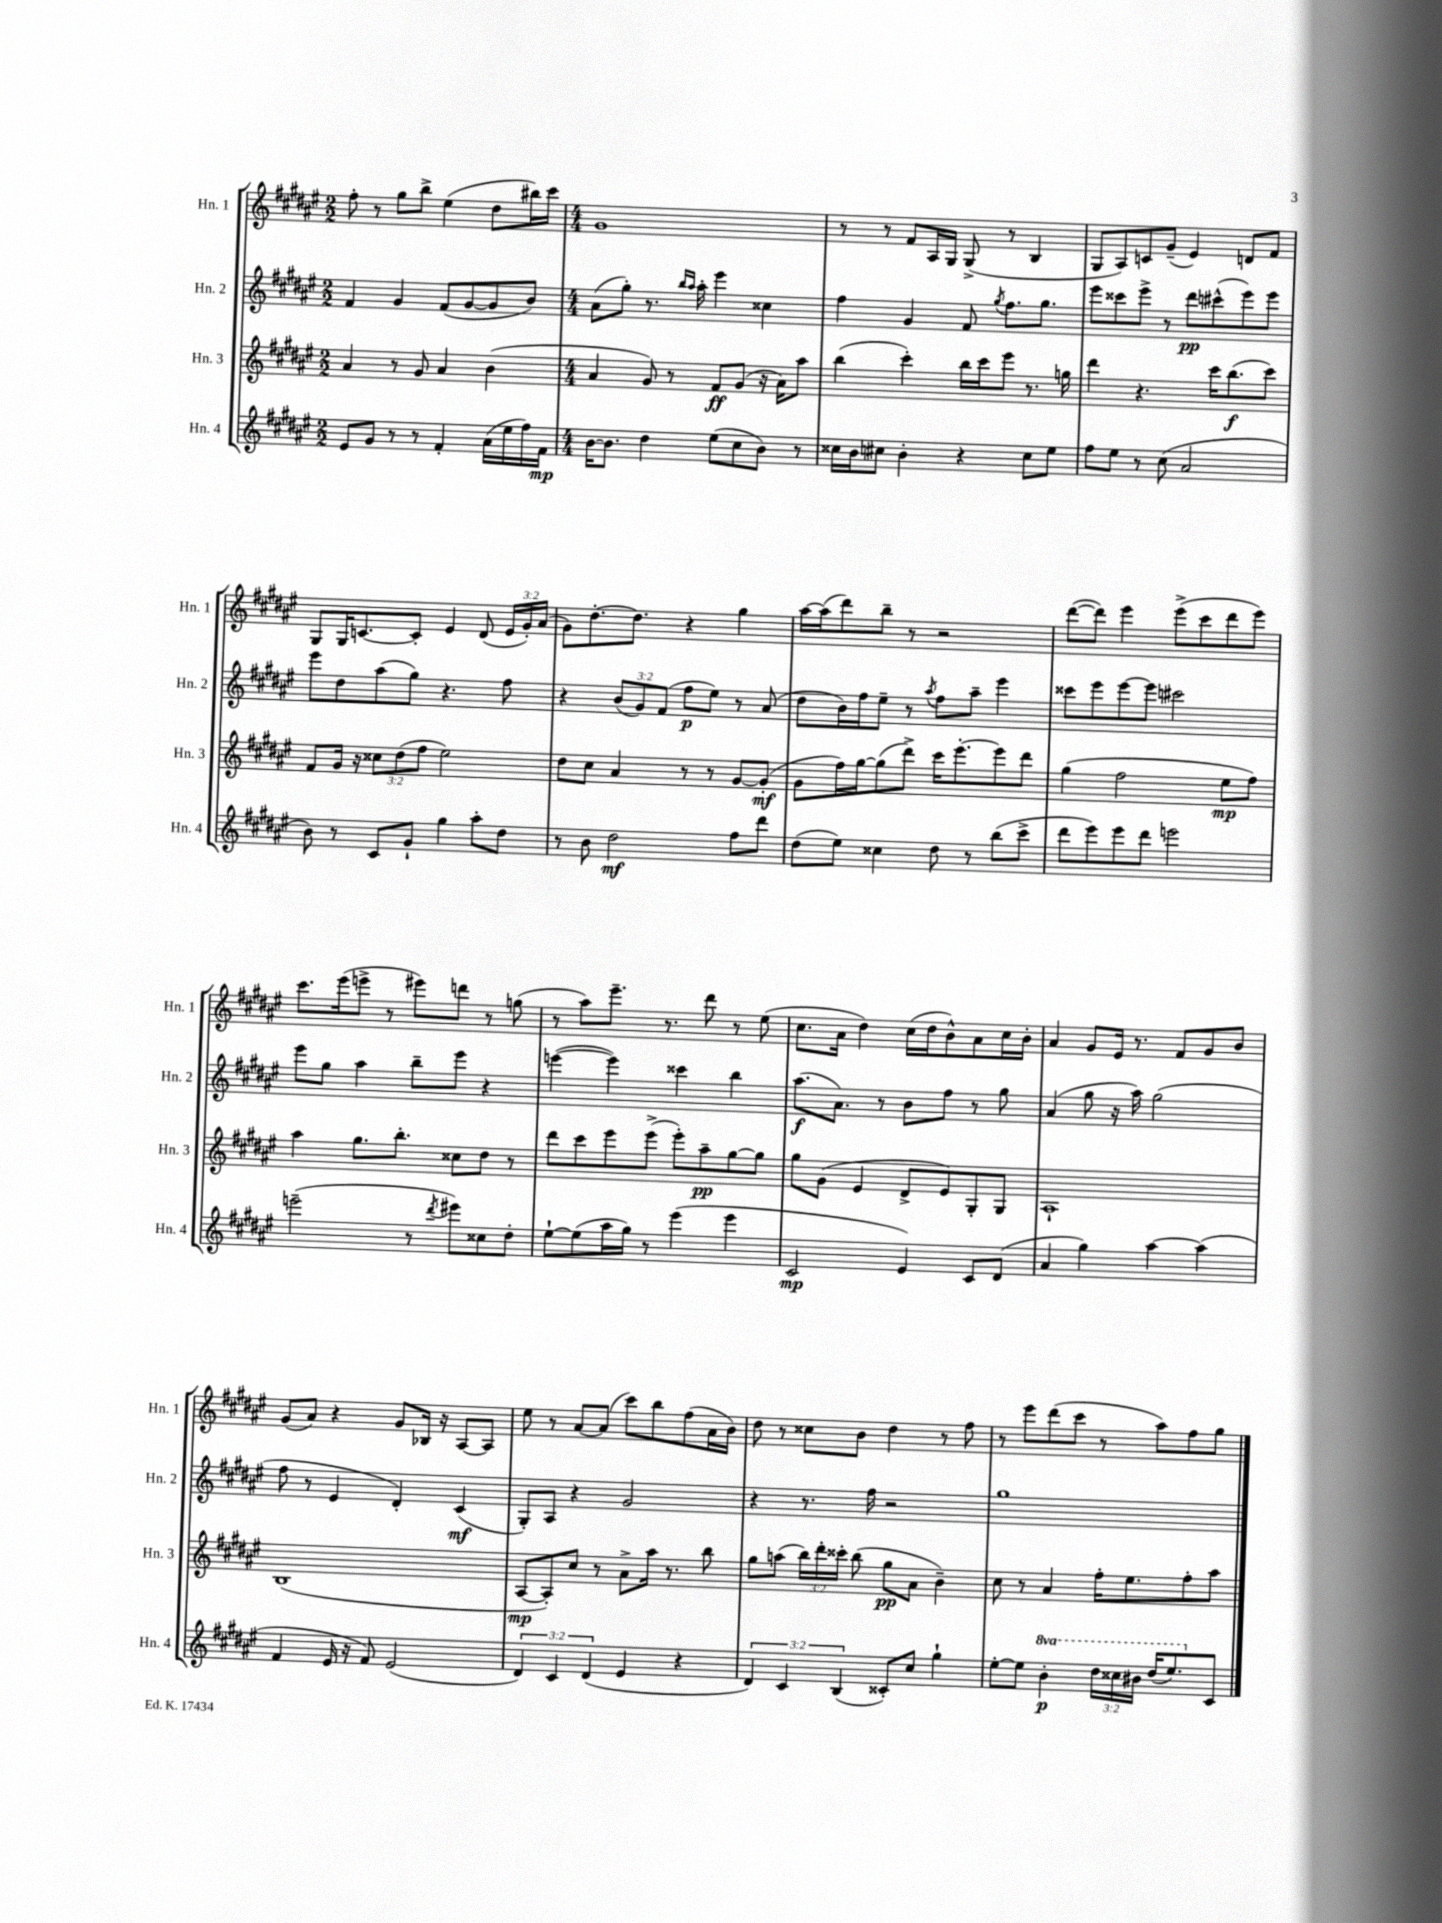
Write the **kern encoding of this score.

**kern	**kern	**kern	**kern
*staff4	*staff3	*staff2	*staff1
*clefG2	*clefG2	*clefG2	*clefG2
*k[f#c#g#d#a#e#]	*k[f#c#g#d#a#e#]	*k[f#c#g#d#a#e#]	*k[f#c#g#d#a#e#]
*M2/2	*M2/2	*M2/2	*M2/2
8e#	4a#	4f#	8ff#'
8g#	.	.	8r
8r	8r	4g#	8gg#
8r	8g#	.	8bb^
4f#'	4a#	(8f#	(4ee#
.	.	[8g#	.
(16a#	(4b	8g#]	8dd#
16ee#	.	.	.
16ff#)	.	8b)	16bb#)
16f#	.	.	16ccc#
=	=	=	=
*M4/4	*M4/4	*M4/4	*M4/4
[16b	4a#	(8a#	1g#
8.b]	.	.	.
.	.	8gg#')	.
4dd#	8g#)	8.r	.
.	8r	.	.
.	.	16qqbb	.
.	.	16qqaa#	.
.	.	16aa#'	.
(8ee#	8f#	4eee#	.
8cc#	(8g#	.	.
8b)	16r	4cc##	.
.	16a#)	.	.
8r	8aa#	.	.
=	=	=	=
16cc##	(4bb	4ff#	8r
16b	.	.	.
8cc#	.	.	8r
4b'	4ccc#')	4g#	8f#
.	.	.	16A#
.	.	.	16G#
4r	16bb	8f#	(8G#^
.	16ccc#	.	.
.	.	8qgg#	.
.	8eee#	8.ff#	8r
8cc#	8.r	.	4B
.	.	8.gg#	.
8ee#	.	.	.
.	16gg	.	.
=	=	=	=
8ff#	4ddd#	8eee#	8G#
8ee#	.	8ccc##	8A#)
8r	4.r	8eee#^	8c
(8cc#	.	8r	(8g#~
2a#	.	8ddd#	4e#)
.	16ccc#	(8ccc#^^	.
.	(8.bb	.	.
.	.	8eee#)	8d
.	8ccc#)	8eee#	8f#
=	=	=	=
8b)	8f#	8eee#	8G#
8r	16g#	8dd#	16G#
.	16r	.	[8.c
8c#	12cc##	(8aa#	.
.	(12dd#	.	.
8g#`	.	8gg#)	8c']
.	12ff#	.	.
4gg#	2ee#)	4.r	4e#
8aa#'	.	.	(8d#
8dd#	.	8ff#	24e#
.	.	.	24g#')
.	.	.	(24a#
=	=	=	=
8r	8dd#	4r	8g#)
8b	8cc#	.	[8.dd#'
2dd#	4a#	(12b	.
.	.	.	8.dd#]
.	.	12g#)	.
.	.	(12f#	.
.	8r	8ff#	4r
.	8r	8ee#)	.
8ff#	[8g#	8r	4gg#
8ddd#	(8g#']	(8a#	.
=	=	=	=
(8dd#	8g#	8dd#	[16aa#
.	.	.	(16aa#]
8ee#)	16ff#)	16b)	8ddd#)
.	[16gg#	16ff#	.
4cc##	(8gg#]	8ee#~	8bb~
.	8ddd#^)	8r	8r
.	.	8qaa#	.
8dd#	16ccc#	8ff#	2r
.	[8.eee#'	.	.
8r	.	8aa#~	.
(8bb	8eee#]	4eee#	.
8ccc#^	8ddd#	.	.
=	=	=	=
8ddd#	(4gg#	8ccc##	([8ddd#
8eee#)	.	8eee#	8ddd#])
8eee#	2ff#	[8eee#	4eee#
8ddd#	.	8eee#]	.
2eee	.	2ccc#	(8eee#^
.	.	.	8ccc#
.	8ee#	.	8ddd#
.	8ff#)	.	8eee#)
=	=	=	=
(2eee~	4aa#	8eee#	8.ccc#
.	.	8gg#	.
.	.	.	(16eee#
.	8.gg#	4aa#	8eee^
.	.	.	8r
.	8.bb'	.	.
8r	.	8bb~	8eee#)
8qddd#	.	.	.
8eee#)	8cc##	8eee#	8ddd
8cc##	8dd#	4r	8r
8dd#'	8r	.	(8gg
=	=	=	=
[8ee#`	8ddd#	([4eee	8r
(8ee#]	8ccc#	.	8aa#)
16aa#	8eee#	4eee])	8.eee#~
16gg#)	.	.	.
8r	(8eee#^	.	.
.	.	.	8.r
(4eee#	8eee#')	4ccc##	.
.	8aa#~	.	8ddd#
4eee#	[8gg#	4bb	8r
.	8gg#]	.	(8ee#
=	=	=	=
2c#	8gg#	(8.aa#	8.cc#
.	(8g#	.	.
.	.	8.a#)	16a#
.	4e#	.	4dd#)
.	.	8r	.
4e#)	8d#^	8b	(16cc#
.	.	.	16dd#
.	8e#)	8ff#	8b^^)
8c#	8G#'	8r	8a#
(8d#	8G#	8gg#	16cc#
.	.	.	16b'
=	=	=	=
4a#	1A#`	(4a#	4a#
4gg#)	.	8gg#	8g#
.	.	16r	16e#
.	.	16aa#)	8.r
[4aa#	.	(2gg#	.
.	.	.	8f#
(4aa#]	.	.	8g#
.	.	.	8b
=	=	=	=
4f#	(1B	8ff#	(8g#
.	.	8r	8a#)
16e#	.	4e#	4r
16r	.	.	.
8f#)	.	.	.
(2e#	.	4d#')	8g#
.	.	.	16B-
.	.	.	16r
.	.	(4c#	[8A#
.	.	.	8A#]
=	=	=	=
6d#)	[8A#	8G#')	8ee#
.	8A#'])	8A#	8r
6c#	.	.	.
.	8cc#	4r	[8a#
(6d#	.	.	.
.	8r	.	(8a#]
4e#	8a#^	2g#	8ccc#)
.	16aa#	.	8bb
.	8.r	.	.
4r	.	.	(8ff#
.	8bb	.	16a#
.	.	.	16b)
=	=	=	=
6d#)	8gg#	4r	8dd#
.	(8aa	.	8r
6c#	.	.	.
.	24bb)	8.r	8cc##
.	24ddd#'	.	.
(6B	24ccc##'	.	.
.	(8bb	.	8b
.	.	16ff#	.
8c##')	8gg#	2r	4dd#
8cc#	8a#	.	.
4gg#`	4b~)	.	8r
.	.	.	8ff#
=	=	=	=
[8ee#'	8cc#	1gg#	8r
8ee#]	8r	.	8eee#
4bb'	4a#	.	(8ddd#
.	.	.	8ccc#
24ddd#	16ff#'	.	8r
24ccc##	.	.	.
.	8.ee#	.	.
24bb#	.	.	.
(16ddd#	.	.	8aa#)
8.eee#)	.	.	.
.	8ff#'	.	8ff#
8c#	8aa#	.	8gg#
==	==	==	==
*-	*-	*-	*-
